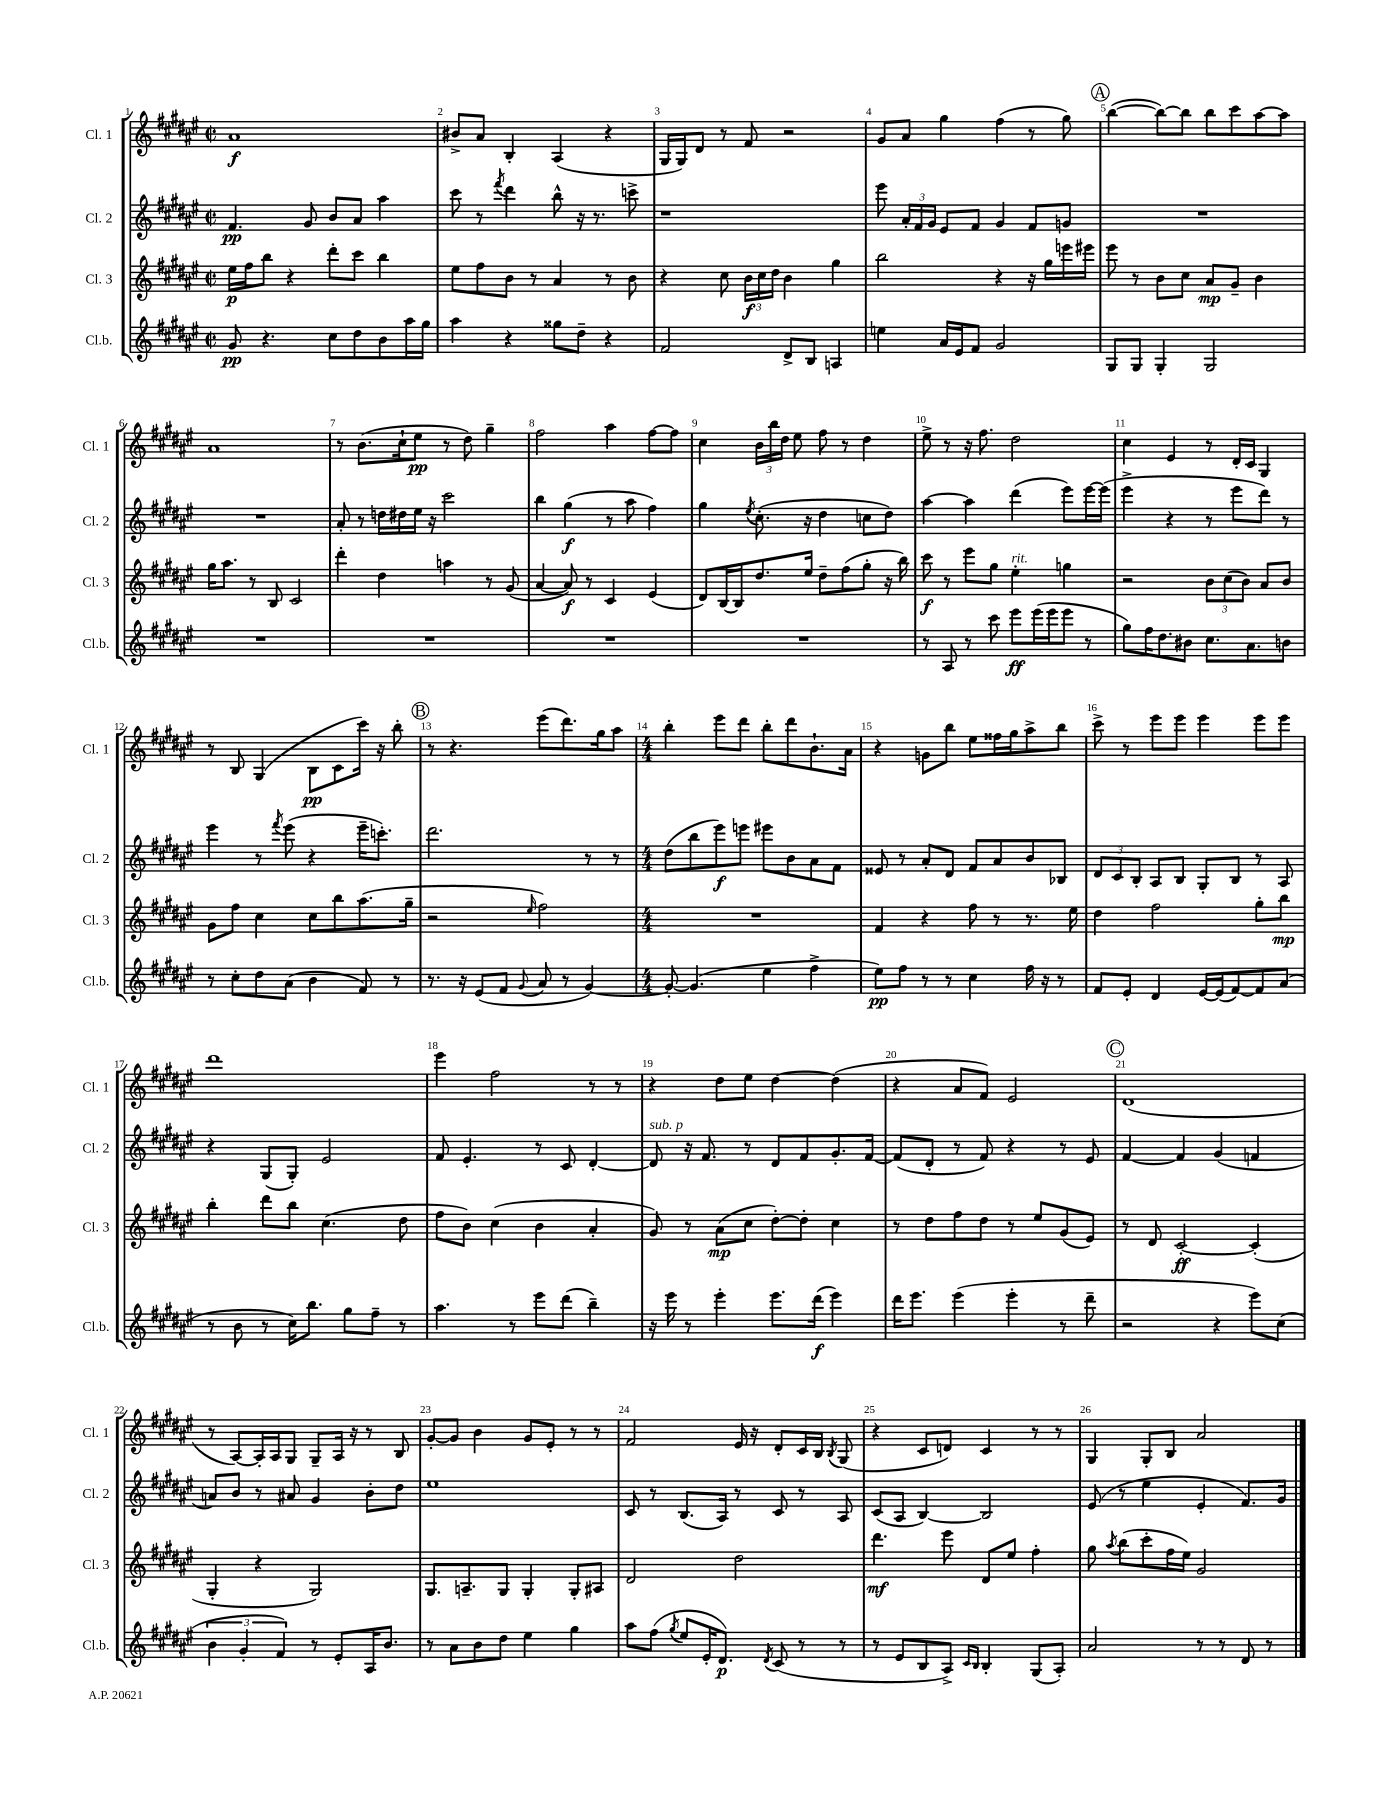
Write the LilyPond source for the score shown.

<<
\new StaffGroup <<
\new Staff = "s0" \with { instrumentName = "Cl. 1" shortInstrumentName = "Cl. 1" } {
    \clef treble \key fis \major \defaultTimeSignature \time 2/2
    \autoBeamOff ais'1\f |
    bis'8[-> ais'8] b4-. ais4( r4 |
    gis16[ gis16) dis'8] r8 fis'8 r2 |
    gis'8[ ais'8] gis''4 fis''4( r8 gis''8) |
    \mark \markup { \circle "A" } b''4~( b''8[~) b''8] b''8[ cis'''8 ais''8~ ais''8] |
    ais'1 |
    r8 b'8.[( cis''16-! eis''8]\pp r8 dis''8) gis''4-- |
    fis''2 ais''4 fis''8[~ fis''8] |
    cis''4 \tuplet 3/2 { b'16[ b''16 dis''16] } eis''8 fis''8 r8 dis''4 |
    eis''8-> r8 r16 fis''8. dis''2 |
    cis''4 eis'4 r8 dis'16[-. cis'16] gis4 |
    r8 b8 gis4( b8[\pp cis'8 cis'''16]) r16 b''8-. |
    \mark \markup { \circle "B" } r8 r4. eis'''8[( dis'''8.) gis''16 ais''8] |
    \numericTimeSignature \time 4/4 b''4-. eis'''8[ dis'''8] b''8[-. dis'''8 b'8.-! ais'16] |
    r4 g'8[ b''8] eis''8[ fisis''16 gis''16 ais''8-> b''8] |
    cis'''8-> r8 eis'''8[ eis'''8] eis'''4 eis'''8[ eis'''8] |
    dis'''1 |
    eis'''4 fis''2 r8 r8 |
    r4 dis''8[ eis''8] dis''4~ dis''4( |
    r4 ais'8[ fis'8]) eis'2 |
    \mark \markup { \circle "C" } dis'1( |
    r8 ais8[~) ais16-. ais16 gis8] gis8[-- ais16] r16 r8 b8 |
    gis'8[~-. gis'8] b'4 gis'8[ eis'8]-. r8 r8 |
    fis'2 eis'16 r16 dis'8[-. cis'16 b16] \acciaccatura { b8 } gis8( |
    r4 cis'8[ d'8]) cis'4 r8 r8 |
    gis4 gis8[-. b8] ais'2 \bar "|." |
}
\new Staff = "s1" \with { instrumentName = "Cl. 2" shortInstrumentName = "Cl. 2" } {
    \clef treble \key fis \major \defaultTimeSignature \time 2/2
    \autoBeamOff fis'4.\pp gis'8 b'8[ ais'8] ais''4 |
    cis'''8 r8 \acciaccatura { fis'''8 } dis'''4 b''8-^ r16 r8. c'''8-> |
    r1 |
    eis'''8 \tuplet 3/2 { ais'16[-. fis'16 gis'16] } eis'8[ fis'8] gis'4 fis'8[ g'8] |
    \mark \markup { \circle "A" } R1 |
    R1 |
    ais'8-. r8 d''16[ dis''16 eis''16] r16 cis'''2 |
    b''4 gis''4\f( r8 ais''8 fis''4) |
    gis''4 \acciaccatura { eis''8 } cis''8.-.( r16 dis''4 c''8[ dis''8]) |
    ais''4~ ais''4 dis'''4( eis'''8[) eis'''16~ eis'''16]( |
    eis'''4-> r4 r8 eis'''8[ dis'''8]) r8 |
    eis'''4 r8 \acciaccatura { fis'''8 } eis'''8( r4 eis'''16[-- c'''8.]-.) |
    \mark \markup { \circle "B" } dis'''2. r8 r8 |
    \numericTimeSignature \time 4/4 dis''8[( b''8 eis'''8\f) e'''8] eis'''8[ b'8 ais'8 fis'8] |
    eisis'8 r8 ais'8[-. dis'8] fis'8[ ais'8 b'8 bes8] |
    \tuplet 3/2 { dis'8[ cis'8 b8]-. } ais8[ b8] gis8[-. b8] r8 ais8 |
    r4 gis8[( gis8]-.) eis'2 |
    fis'8 eis'4.-. r8 cis'8 dis'4~-. |
    dis'8^\markup { \italic "sub. p" } r16 fis'8. r8 dis'8[ fis'8 gis'8.-. fis'16]~ |
    fis'8[( dis'8]-. r8 fis'8) r4 r8 eis'8 |
    \mark \markup { \circle "C" } fis'4~ fis'4 gis'4( f'4 |
    a'8[) b'8] r8 ais'8 gis'4 b'8[-. dis''8] |
    eis''1 |
    cis'8 r8 b8.[( ais16]) r8 cis'8 r8 ais8 |
    cis'8[( ais8] b4~) b2 |
    eis'8( r8 eis''4 eis'4-. fis'8.[) gis'16] \bar "|." |
}
\new Staff = "s2" \with { instrumentName = "Cl. 3" shortInstrumentName = "Cl. 3" } {
    \clef treble \key fis \major \defaultTimeSignature \time 2/2
    \autoBeamOff eis''16[\p fis''16 b''8] r4 dis'''8[-. cis'''8] b''4 |
    eis''8[ fis''8 b'8] r8 ais'4 r8 b'8 |
    r4 cis''8 \tuplet 3/2 { b'16[\f cis''16 dis''16] } b'4 gis''4 |
    b''2 r4 r16 gis''16[ e'''16 eis'''16] |
    \mark \markup { \circle "A" } eis'''8 r8 b'8[ cis''8] ais'8[\mp gis'8]-- b'4 |
    gis''16[ ais''8.] r8 b8 cis'2 |
    dis'''4-. dis''4 a''4 r8 gis'8( |
    ais'4~ ais'8\f) r8 cis'4 eis'4( |
    dis'8[) b16~ b16 dis''8. eis''16] dis''8[-- fis''8( gis''8]-. r16 b''16) |
    cis'''8\f r8 eis'''8[ gis''8] eis''4-.^\markup { \italic "rit." } g''4 |
    r2 \tuplet 3/2 { b'8[ cis''8( b'8]) } ais'8[ b'8] |
    gis'8[ fis''8] cis''4 cis''8[ b''8 ais''8.( gis''16]-- |
    \mark \markup { \circle "B" } r2 \grace { eis''16 } fis''2) |
    \numericTimeSignature \time 4/4 R1 |
    fis'4 r4 fis''8 r8 r8. eis''16 |
    dis''4 fis''2 gis''8[-. b''8]\mp |
    b''4-. dis'''8[ b''8] cis''4.( dis''8 |
    fis''8[ b'8]) cis''4( b'4 ais'4-. |
    gis'8) r8 ais'8[\mp( cis''8] dis''8[~-.) dis''8]-. cis''4 |
    r8 dis''8[ fis''8 dis''8] r8 eis''8[ gis'8( eis'8]) |
    \mark \markup { \circle "C" } r8 dis'8 cis'2~-.\ff cis'4-.( |
    gis4-. r4 gis2) |
    gis8.[ a8.-- gis8] gis4-. gis8[-. ais8] |
    dis'2 dis''2 |
    dis'''4.\mf eis'''8 dis'8[ eis''8] fis''4-. |
    gis''8 \acciaccatura { ais''8 } b''8[( cis'''8-. fis''16 eis''16]) gis'2 \bar "|." |
}
\new Staff = "s3" \with { instrumentName = "Cl.b." shortInstrumentName = "Cl.b." } {
    \clef treble \key fis \major \defaultTimeSignature \time 2/2
    \autoBeamOff gis'8\pp r4. cis''8[ dis''8 b'8 ais''16 gis''16] |
    ais''4 r4 gisis''8[ dis''8]-- r4 |
    fis'2 dis'8[-> b8] a4 |
    e''4 ais'16[ eis'16 fis'8] gis'2 |
    \mark \markup { \circle "A" } gis8[ gis8] gis4-. gis2 |
    R1 |
    R1 |
    R1 |
    R1 |
    r8 ais8 r8 cis'''8 eis'''8[\ff eis'''16( eis'''16 eis'''8] r8 |
    gis''8[) fis''16 dis''8. bis'8] cis''8.[ ais'8. b'8] |
    r8 cis''8[-. dis''8 ais'8]( b'4 fis'8) r8 |
    \mark \markup { \circle "B" } r8. r16 eis'8[( fis'8] \appoggiatura { gis'8 } ais'8 r8 gis'4~) |
    \numericTimeSignature \time 4/4 gis'8~-. gis'4.( eis''4 fis''4-> |
    eis''8[\pp) fis''8] r8 r8 cis''4 fis''16 r16 r8 |
    fis'8[ eis'8]-. dis'4 eis'16[~ eis'16( fis'8~) fis'8 ais'8]( |
    r8 b'8 r8 cis''16[) b''8.] gis''8[ fis''8]-- r8 |
    ais''4. r8 eis'''8[ dis'''8]( b''4--) |
    r16 eis'''16 r8 eis'''4-. eis'''8.[ dis'''16]\f( eis'''4) |
    dis'''16[ eis'''8.] eis'''4( eis'''4-. r8 dis'''8-- |
    \mark \markup { \circle "C" } r2 r4 eis'''8[) cis''8]( |
    \tuplet 3/2 { b'4 gis'4-. fis'4) } r8 eis'8[-. ais16 b'8.] |
    r8 ais'8[ b'8 dis''8] eis''4 gis''4 |
    ais''8[ fis''8]( \acciaccatura { gis''8 } eis''8[ eis'16-. dis'8.]\p) \acciaccatura { dis'8 } cis'8( r8 r8 |
    r8 eis'8[ b8 ais8]->) \grace { cis'16[ b16] } b4-. gis8[( ais8]-.) |
    ais'2 r8 r8 dis'8 r8 \bar "|." |
}
>>
>>
\layout { \context { \Score \override BarNumber.break-visibility = ##(#f #t #t) barNumberVisibility = #all-bar-numbers-visible } }
